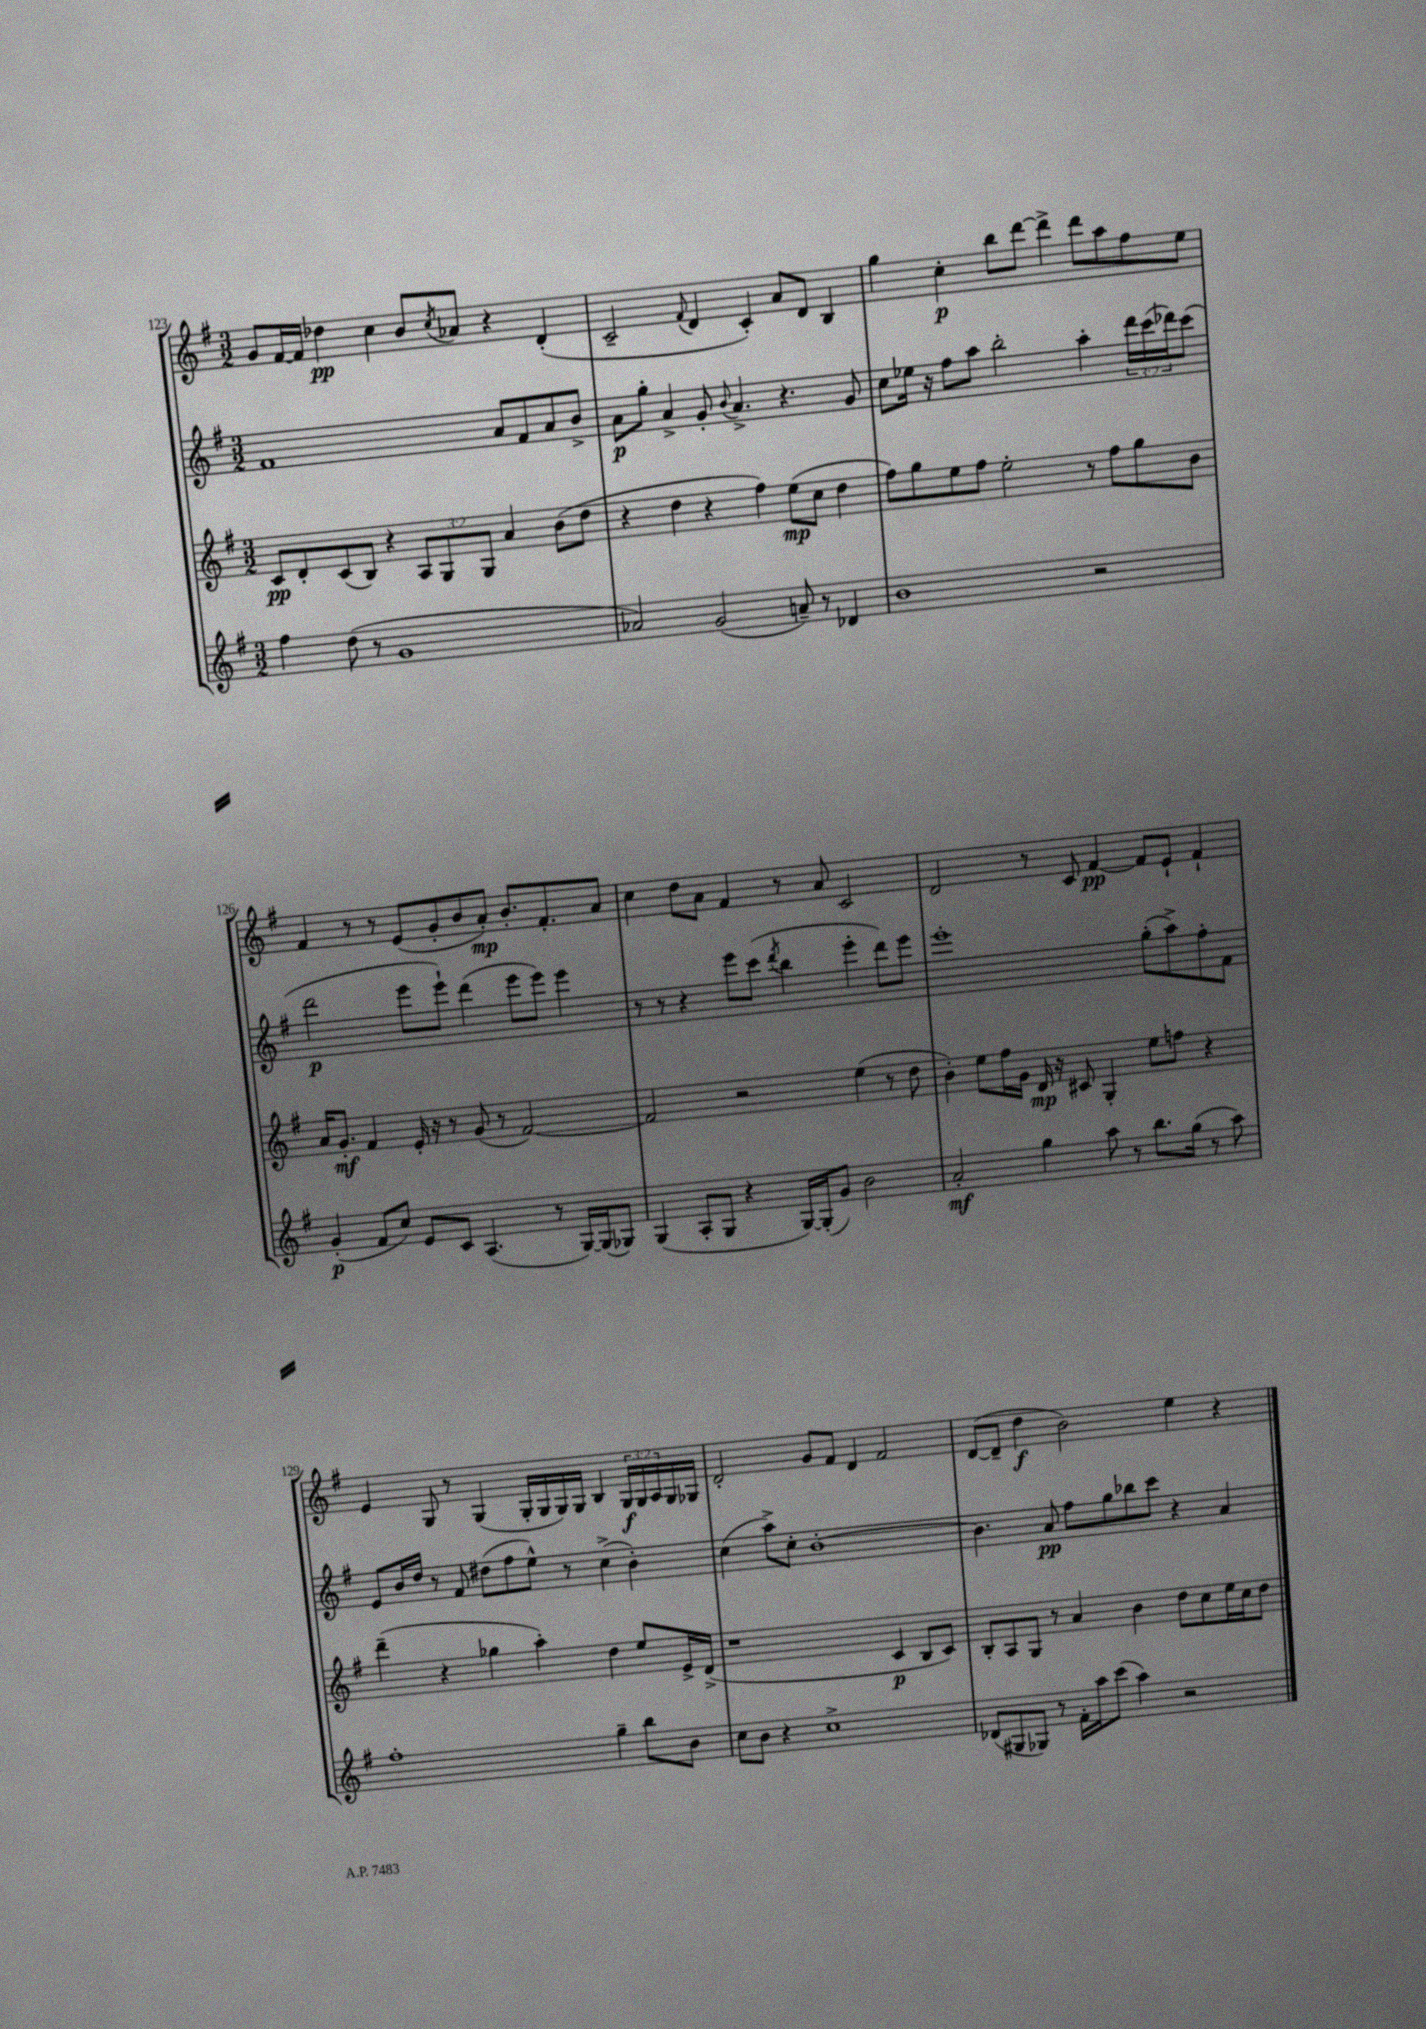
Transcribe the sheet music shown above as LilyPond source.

<<
\new StaffGroup <<
\new Staff = "s0" {
    \clef treble \key g \major \numericTimeSignature \time 3/2 \override Staff.TupletNumber.text = #tuplet-number::calc-fraction-text
    g'8 fis'16~ fis'16 des''4\pp c''4 b'8 \acciaccatura { c''8 } aes'8 r4 d'4-.( |
    c'2-- \appoggiatura { fis'8 } d'4 c'4-.) a'8 d'8 b4 |
    g''4 c''4-.\p b''8 d'''8~ d'''4-> d'''8 a''8 fis''8 e''8 |
    fis'4 r8 r8 e'8( g'8-. b'8 a'8-.\mp) b'8.-. fis'8.-. a'8 |
    c''4 d''8 a'8 fis'4 r8 a'8 c'2 |
    d'2 r8 c'8 fis'4~\pp fis'8 e'8-! fis'4-! |
    e'4 g8 r8 g4( g16-. g16 g16) g16 b4 \tuplet 3/2 { g16\f g16 a16 } g16 ges16 |
    d'2-. g'8 fis'8 d'4 fis'2 |
    d'8~( d'8-- d''4\f b'2) e''4 r4 \bar "|." |
}
\new Staff = "s1" {
    \clef treble \key g \major \numericTimeSignature \time 3/2 \override Staff.TupletNumber.text = #tuplet-number::calc-fraction-text
    fis'1 a'8 fis'8 a'8 b'8-> |
    a'8\p g''8-. a'4-> g'8-. \appoggiatura { b'8 } a'4.-> r4. g'8 |
    c''8 ees''16 r16 fis''8 a''8 b''2-. a''4-. \tuplet 3/2 { d'''16 c'''16( des'''16) } c'''8( |
    d'''2\p e'''8 e'''8-!) d'''4( e'''8 e'''8) e'''4 |
    r8 r8 r4 e'''8 c'''8( \acciaccatura { d'''8 } b''4 e'''4-. d'''8) e'''8 |
    e'''1-. g''8-.( a''8->) fis''8-. fis'8 |
    e'8 b'16 d''16 r8 fis'8 dis''8( fis''8 e''8-^) r8 c''4->( b'4-.) |
    c''4( a''8->) c''8-. b'1~-. |
    b'4. a'8\pp fis''8 g''8 bes''8 c'''8 r4 a'4 \bar "|." |
}
\new Staff = "s2" {
    \clef treble \key g \major \numericTimeSignature \time 3/2 \override Staff.TupletNumber.text = #tuplet-number::calc-fraction-text
    c'8\pp d'8-. c'8( b8) r4 \tuplet 3/2 { a8 g8 g8 } a'4 b'8( d''8 |
    r4 d''4 r4 fis''4) e''8\mp( c''8 d''4 |
    fis''8) g''8 e''8 fis''8 e''2-. r8 fis''8 g''8 b'8 |
    a'16 g'8.-.\mf fis'4 e'16-. r16 r8 g'8( r8 fis'2~) |
    fis'2 r2 e''4( r8 d''8 |
    b'4-.) e''8 fis''16 g'16 d'16\mp r16 cis'8 g4-. e''8 f''8 r4 |
    d'''4--( r4 ges''4 a''4-.) d''4 e''8 e'16-> d'16->( |
    r1 c'4\p b8 c'8) |
    b8-. a8 g8 r8 a'4 b'4 d''8 c''8 e''16 c''16 d''8 \bar "|." |
}
\new Staff = "s3" {
    \clef treble \key g \major \numericTimeSignature \time 3/2
    fis''4 d''8( r8 g'1 |
    aes'2) g'2( a'8--) r8 des'4 |
    b'1 r2 |
    g'4-.\p( fis'8 c''8) e'8 c'8 a4.( r8 g16~) g16( ges8) |
    g4( a8-. g8 r4 g16~) g16-.( g'8) b'2 |
    a'2-.\mf g''4 a''8 r8 b''8. g''16( r8 a''8) |
    fis''1-. g''4-- b''8 b'8 |
    c''8 b'8 r4 c''1-> |
    des'8( gis8 ges8) r8 fis'16-. a''16 c'''8( a''4) r2 \bar "|." |
}
>>
>>
\layout { \context { \Score currentBarNumber = #123 } }
